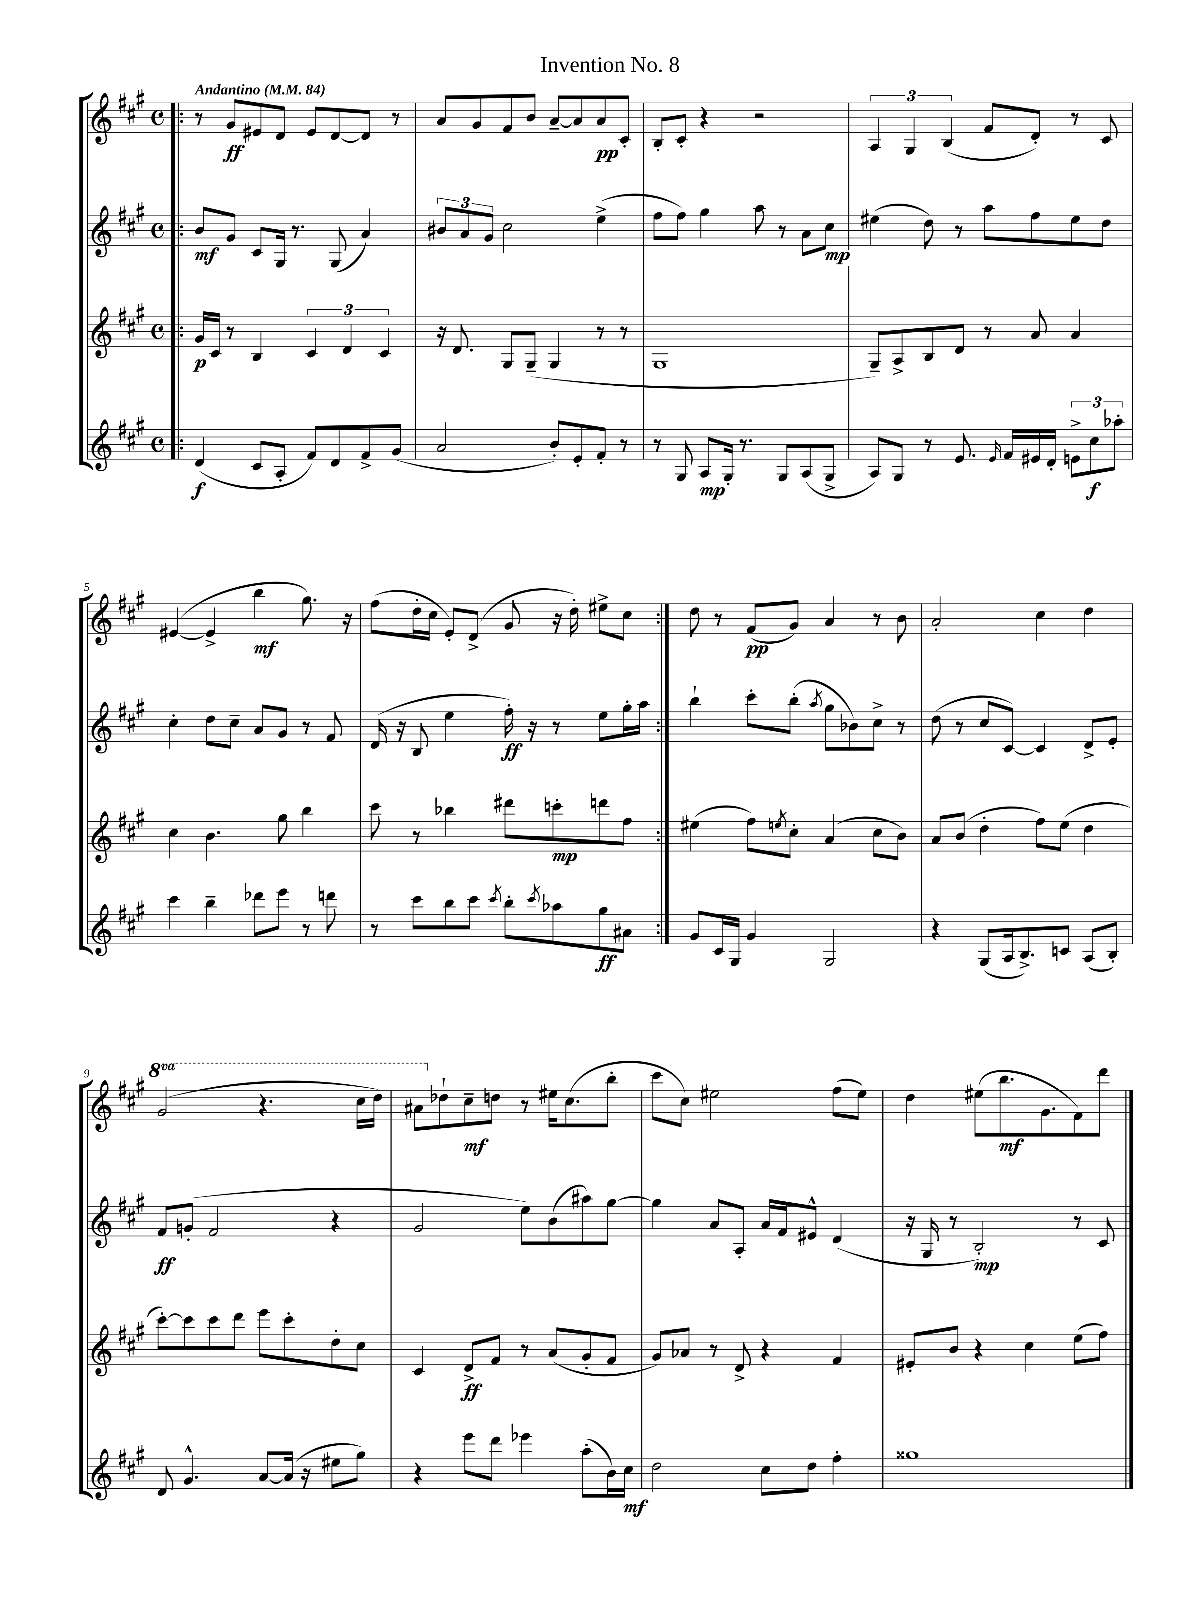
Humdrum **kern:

**kern	**kern	**kern	**kern
*staff4	*staff3	*staff2	*staff1
*clefG2	*clefG2	*clefG2	*clefG2
*k[f#c#g#]	*k[f#c#g#]	*k[f#c#g#]	*k[f#c#g#]
*M4/4	*M4/4	*M4/4	*M4/4
*met(c)	*met(c)	*met(c)	*met(c)
*MM84	*MM84	*MM84	*MM84
=!|:	=!|:	=!|:	=!|:
(4d	16g#	8b	8r
.	16c#	.	.
.	8r	8g#	8g#
8c#	4B	8c#	8e#
8A'	.	16G#	8d
.	.	8.r	.
8f#)	6c#	.	8e#
8d	.	(8G#	[8d
.	6d	.	.
8f#^	.	4a)	8d]
.	6c#	.	.
(8g#	.	.	8r
=	=	=	=
2a	16r	12b#	8a
.	8.d	.	.
.	.	12a	.
.	.	.	8g#
.	.	12g#	.
.	8G#	2cc#	8f#
.	(8G#~	.	8b
8b')	4G#	.	[8a~
8e'	.	.	8a]
8f#'	8r	(4ee^	8a
8r	8r	.	8c#'
=	=	=	=
8r	1G#	8ff#	8B'
8G#	.	8ff#)	8c#'
8A	.	4gg#	4r
16G#'	.	.	.
8.r	.	.	.
.	.	8aa	2r
8G#	.	8r	.
(8A	.	8a	.
8G#^	.	8cc#	.
=	=	=	=
8A)	8G#~)	(4ee#	6A
8G#	8A^	.	.
.	.	.	6G#
8r	8B	8dd)	.
.	.	.	(6B
8.e	8d	8r	.
.	8r	8aa	8f#
16qqe	.	.	.
16f#	.	.	.
16e#	8a	8ff#	8d')
16d'	.	.	.
12e^	4a	8ee#	8r
12cc#	.	.	.
.	.	8dd	8c#
12aa-'	.	.	.
=	=	=	=
4ccc#	4cc#	4cc#'	([4e#
4bb~	4.b	8dd	4e#^]
.	.	8cc#~	.
8ddd-	.	8a	4bb
8eee	8gg#	8g#	.
8r	4bb	8r	8.gg#)
8ddd	.	8f#	.
.	.	.	16r
=	=	=	=
8r	8ccc#	(16d	(8ff#
.	.	16r	.
8ccc#	8r	8B	16dd'
.	.	.	16cc#
8bb	4bb-	4ee	8e')
8ccc#	.	.	(8d^
8qccc#	.	.	.
8bb'	8ddd#	16ff#')	8g#
.	.	16r	.
8qccc#	.	.	.
8aa-	8ccc'	8r	16r
.	.	.	16dd')
8gg#	8ddd	8ee	8ee#^
8a#	8ff#	16gg#'	8cc#
.	.	16aa	.
=:|!	=:|!	=:|!	=:|!
8g#	(4ee#	4bb`	8dd
16c#	.	.	8r
16G#	.	.	.
4g#	8ff#)	8ccc#'	(8f#
.	8qee	.	.
.	8cc#'	(8bb'	8g#)
.	.	8qaa	.
2G#	(4a	8gg#	4a
.	.	8b-)	.
.	8cc#	8cc#^	8r
.	8b)	8r	8b
=	=	=	=
4r	8a	(8dd	2a'
.	(8b	8r	.
(8G#	4dd'	8cc#	.
16A	.	[8c#)	.
8.B^)	.	.	.
.	8ff#)	4c#]	4cc#
8c	(8ee	.	.
(8A	4dd	8d^	4dd
8B')	.	8e'	.
=	=	=	=
8d	[8ccc#')	8f#	(2gg#
4.g#^^	8ccc#]	(8g'	.
.	8ccc#	2f#	.
.	8ddd	.	.
[8a	8eee	.	4.r
(16a]	8ccc#'	.	.
16r	.	.	.
8ee#	8dd'	4r	.
8gg#)	8cc#	.	16ccc#
.	.	.	16ddd)
=	=	=	=
4r	4c#	2g#	8aa#
.	.	.	8dd-`
8eee	8d^	.	8cc#~
8ddd	8f#	.	8dd
4eee-	8r	8ee)	8r
.	(8a	(8b	16ee#
.	.	.	(8.cc#
(8aa'	8g#'	8aa#)	.
16b)	8f#	[8gg#	8bb'
16cc#	.	.	.
=	=	=	=
2dd	8g#)	4gg#]	8ccc#
.	8a-	.	8cc#)
.	8r	8a	2ee#
.	8d^	8A'	.
8cc#	4r	16a	.
.	.	16f#	.
8dd	.	8e#^^	.
4ff#'	4f#	(4d	(8ff#
.	.	.	8ee#)
=	=	=	=
1gg##	8e#'	16r	4dd
.	.	16G#	.
.	8b	8r	.
.	4r	2B')	(8ee#
.	.	.	8.bb
.	4cc#	.	.
.	.	.	8.g#
.	(8ee	8r	8f#)
.	8ff#)	8c#	8ddd
==	==	==	==
*-	*-	*-	*-
